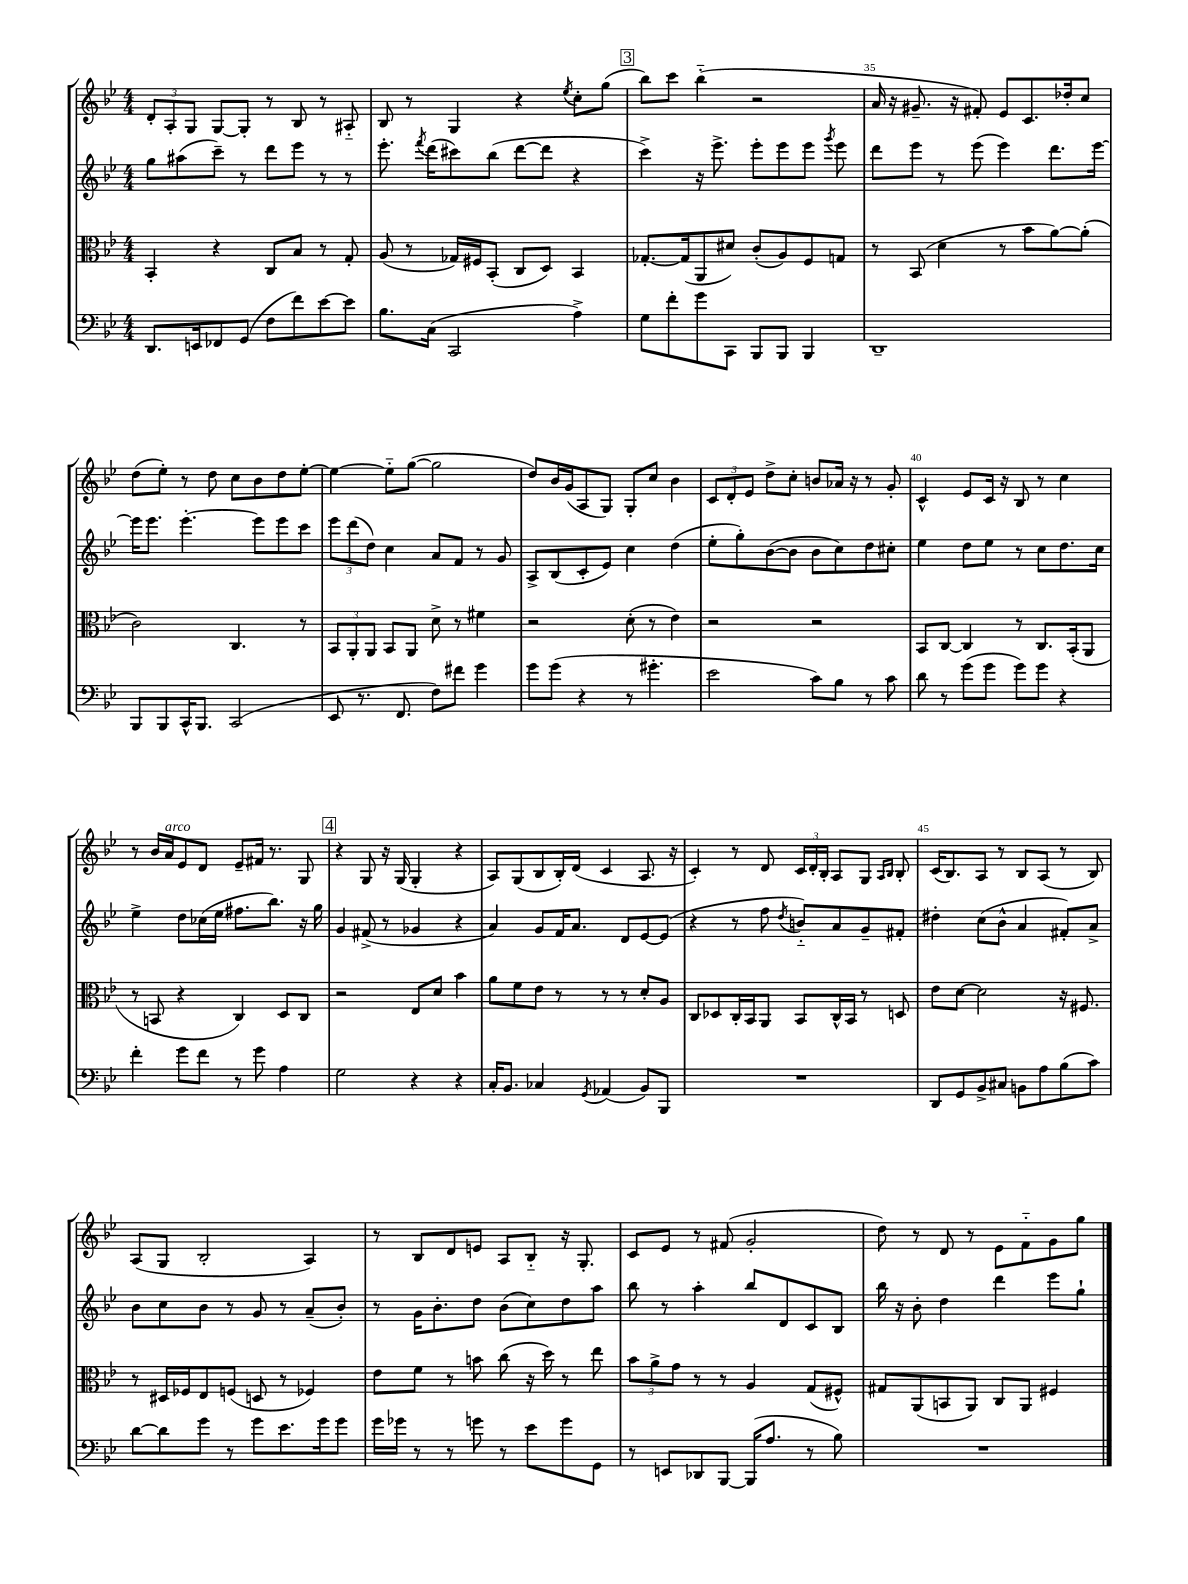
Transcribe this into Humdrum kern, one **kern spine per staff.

**kern	**kern	**kern	**kern
*staff4	*staff3	*staff2	*staff1
*clefF4	*clefC3	*clefG2	*clefG2
*k[b-e-]	*k[b-e-]	*k[b-e-]	*k[b-e-]
*M4/4	*M4/4	*M4/4	*M4/4
8.DD	4BB-'	8gg	12d'
.	.	.	12A'
.	.	(8aa#	.
.	.	.	12G
16EE	.	.	.
8FF-	4r	8ccc~)	[8G
(8GG	.	8r	8G']
8F	8C	8ddd	8r
8f)	8B-	8eee-	8B-
[8e-	8r	8r	8r
8e-]	8G'	8r	8A#'~
=	=	=	=
8.B-	(8A	8.eee-'	8B-
.	8r	.	8r
.	.	8qfff	.
(16C	.	(16ddd	.
2CC	16G-)	8ccc#)	4G
.	16F#	.	.
.	(8BB-'	(8bb-	.
.	8C	[8ddd	4r
.	8D)	8ddd]	.
.	.	.	8qee-
4A^)	4BB-	4r	8cc'
.	.	.	(8gg
=	=	=	=
8G	[8.G-'	4ccc^)	8bb-)
8f'	.	.	8ccc
.	(16G-]	.	.
8g	8AA	16r	(4bb-'~
.	.	8.eee-^	.
8CC	8d#)	.	.
8BBB-	(8c'	8eee-'	2r
8BBB-	8A)	8eee-	.
4BBB-	8F	8eee-	.
.	.	8qggg	.
.	8G	8eee-	.
=	=	=	=
1DD~	8r	8ddd	16a
.	.	.	16r
.	(8BB-	8eee-	8.g#~
.	4d	8r	.
.	.	.	16r
.	.	(8eee-	8f#')
.	8r	4eee-)	8e-
.	8b-	.	8.c
.	[8a)	8.ddd	.
.	.	.	16dd-'
.	(8a']	.	8cc
.	.	[16eee-	.
=	=	=	=
8BBB-	2c)	16eee-]	(8dd
.	.	8.eee-	.
8BBB-	.	.	8ee-')
16CC^^	.	[4.eee-'	8r
8.BBB-	.	.	.
.	.	.	8dd
(2CC	4.C	.	8cc
.	.	8eee-]	8b-
.	.	8eee-	8dd
.	8r	8ccc	[8ee-'
=	=	=	=
8EE-	12BB-	12eee-	4ee-_
.	12AA'	(12ddd	.
8.r	.	.	.
.	12AA	12dd)	.
.	8BB-	4cc	8ee-'~]
8.FF	.	.	.
.	8AA	.	([8gg
8F)	8d^	8a	2gg]
8f#	8r	8f	.
4g	4f#	8r	.
.	.	8g	.
=	=	=	=
8g	2r	8A^	8dd)
(8g	.	(8B-	16b-
.	.	.	(16g
4r	.	8c'	8A
.	.	8e-)	8G)
8r	(8d'	4cc	8G'
4.g#'	8r	.	8cc
.	4e-)	(4dd	4b-
=	=	=	=
2e-	2r	8ee-'	12c
.	.	.	12d'
.	.	8gg')	.
.	.	.	12e-
.	.	([8b-	8dd^
.	.	8b-]	8cc'
8c)	2r	8b-	8b
8B-	.	8cc)	16a-
.	.	.	16r
8r	.	8dd	8r
8c	.	8cc#'	8g'
=	=	=	=
8d	8BB-	4ee-	4c^^
8r	[8C	.	.
(8g	4C]	8dd	8e-
8g	.	8ee-	16c
.	.	.	16r
8g)	8r	8r	8B-
8g	8.C	8cc	8r
4r	.	8.dd	4cc
.	(16BB-'	.	.
.	8AA	.	.
.	.	16cc	.
=	=	=	=
4f'	8r	4ee-^	8r
.	8BB	.	16b-
.	.	.	16a
8g	4r	8dd	8e-
8f	.	(16cc-	8d
.	.	16ee-	.
8r	4C)	8.ff#	8e-~
8g	.	.	16f#
.	.	8.bb-)	8.r
4A	8D	.	.
.	8C	16r	8G
.	.	16gg	.
=	=	=	=
2G	2r	4g	4r
.	.	(8f#^	8G
.	.	8r	16r
.	.	.	(16G
4r	8E-	4g-	4G'
.	8d	.	.
4r	4b-	4r	4r
=	=	=	=
16C'	8a	4a)	8A)
8.BB-	.	.	.
.	8f	.	(8G
4C-	8e-	8g	8B-
.	8r	16f	16B-')
.	.	8.a	(16d
8qGG	.	.	.
(4AA-	8r	.	4c
.	8r	8d	.
8BB-)	8d'	[8e-	8.A
8BBB-	8A	(8e-]	.
.	.	.	16r
=	=	=	=
1r	8C	4r	4c')
.	8D-	.	.
.	16C'	8r	8r
.	16BB-	.	.
.	8AA	8ff	8d
.	.	8qdd	.
.	8BB-	8b'~)	24c
.	.	.	24d'
.	.	.	24B-'
.	16C^^	8a	8A
.	16BB-	.	.
.	8r	8g~	8G
.	.	.	16qqA
.	.	.	16qqB-
.	8D	8f#'	8B-'
=	=	=	=
8DD	8e-	4dd#'	(16c
.	.	.	8.B-)
8GG	[8d	.	.
8BB-^	2d]	(8cc	8A
8C#	.	8b-^^	8r
8BB	.	4a	8B-
8A	.	.	(8A
(8B-	16r	8f#')	8r
.	8.F#	.	.
8c)	.	8a^	8B-)
=	=	=	=
[8d	8r	8b-	(8A
8d]	16D#	8cc	8G
.	16F-	.	.
8g	8E-	8b-	2B-'
8r	(8F	8r	.
8g	8D	8g	.
8.e-	8r	8r	.
.	4F-)	(8a~	4A)
16g	.	.	.
8g	.	8b-')	.
=	=	=	=
16g	8e-	8r	8r
16g-	.	.	.
8r	8f	16g	8B-
.	.	8.b-'	.
8r	8r	.	8d
8g	8b	8dd	8e
8r	(8cc	(8b-	8A
8e-	16r	8cc)	8B-'~
.	16dd)	.	.
8g	8r	8dd	16r
.	.	.	8.G'
8GG	8ee-	8aa	.
=	=	=	=
8r	12b-	8bb-	8c
.	12a^	.	.
8EE	.	8r	8e-
.	12g	.	.
8DD-	8r	4aa'	8r
[8BBB-	8r	.	(8f#
(16BBB-]	4A	8bb-	2g'
8.A	.	.	.
.	.	8d	.
8r	(8G	8c	.
8B-)	8F#^^)	8B-	.
=	=	=	=
1r	8G#	16bb-	8dd)
.	.	16r	.
.	(8AA	8b-'	8r
.	8BB	4dd	8d
.	8AA)	.	8r
.	8C	4ddd	8e-
.	8AA	.	8f'~
.	4F#	8eee-	8g
.	.	8gg`	8gg
==	==	==	==
*-	*-	*-	*-
